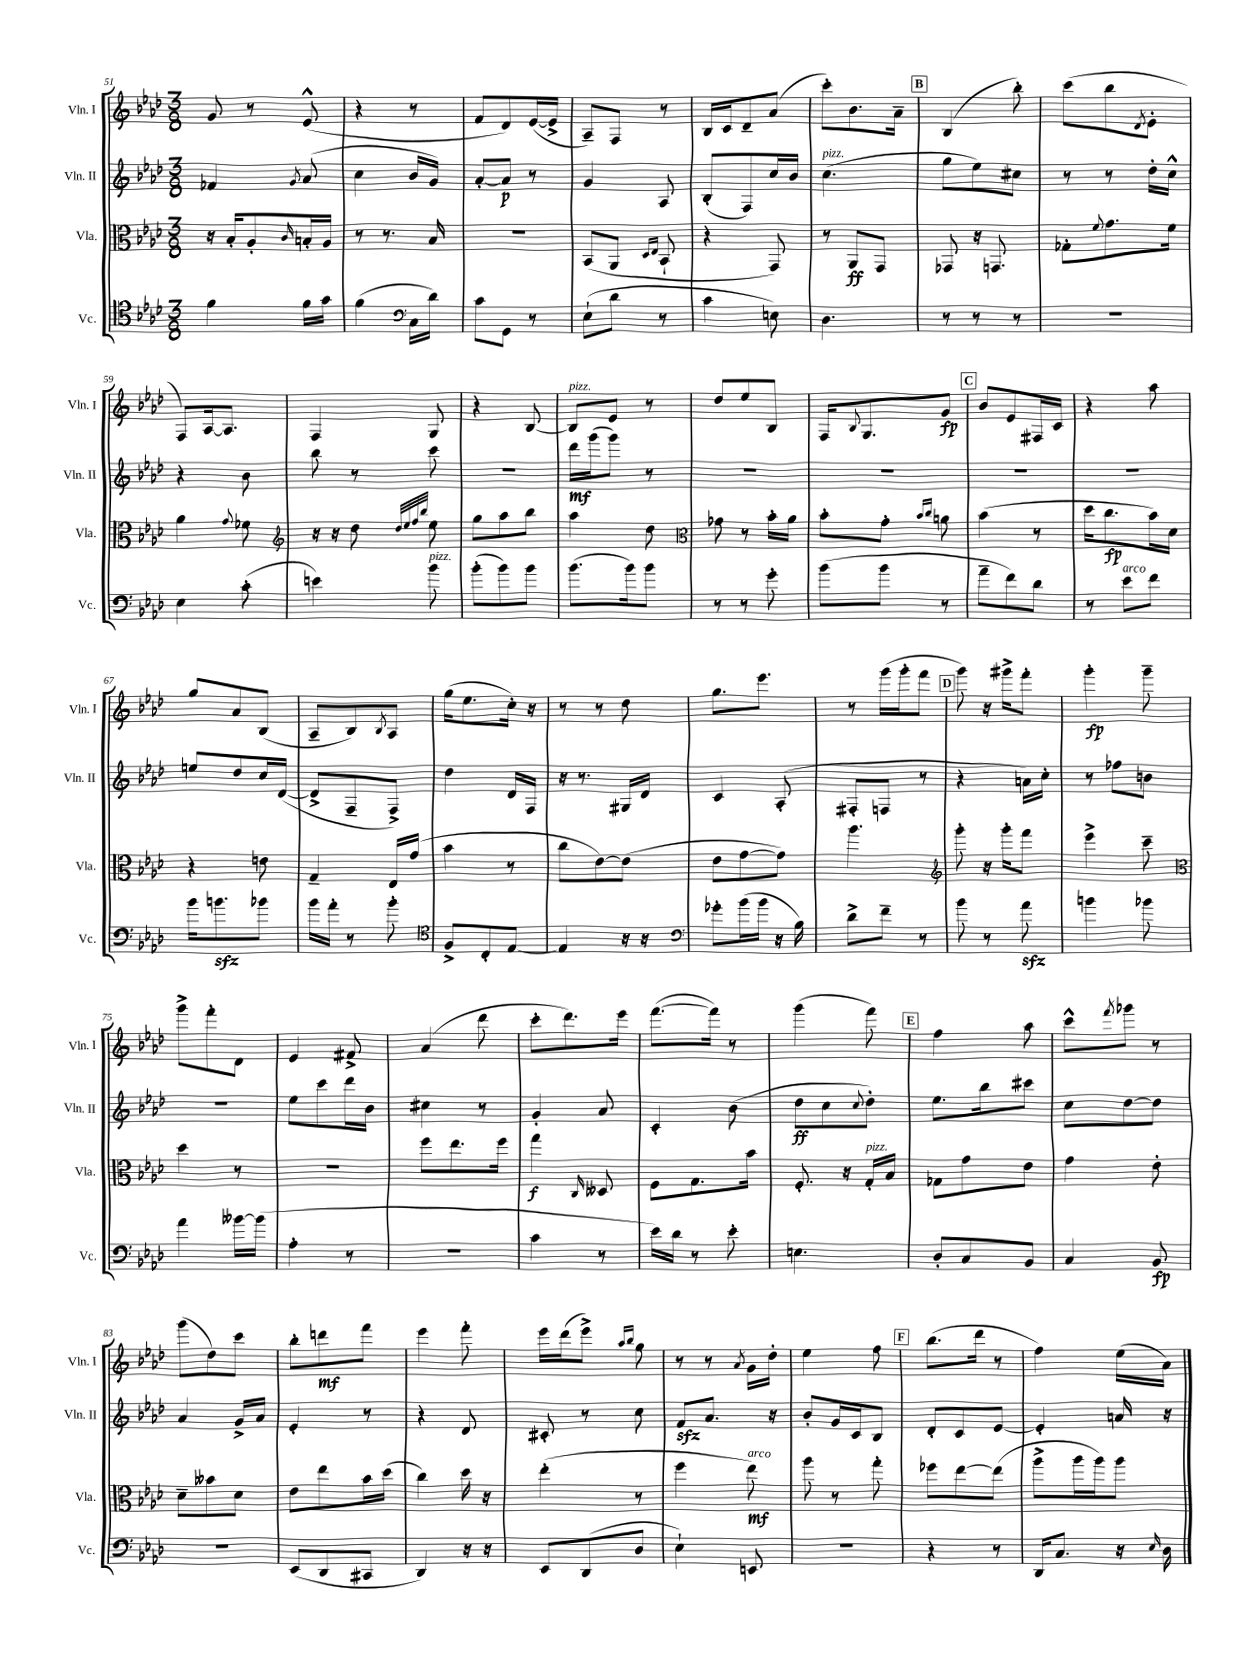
<<
\new StaffGroup <<
\new Staff = "s0" \with { instrumentName = "Vln. I" shortInstrumentName = "Vln. I" } {
    \clef treble \key aes \major \numericTimeSignature \time 3/8
    g'8 r8 ees'8-^( |
    r4 r8 |
    f'8 des'8) ees'16~( ees'16-> |
    aes8--) f8 r8 |
    bes16 c'16 des'8-- aes'8( |
    c'''8-.) bes'8. aes'16-- |
    \mark \markup { \box "B" } bes4( bes''8-.) |
    c'''8( bes''8 \acciaccatura { des'8 } ees'8-. |
    f8) aes16~ aes8. |
    f4 g8 |
    r4 bes8~ |
    bes8^\markup { \italic "pizz." } ees'8 r8 |
    des''8 ees''8 bes8 |
    f16 \appoggiatura { bes8 } g8. g'8\fp |
    \mark \markup { \box "C" } bes'8 ees'8 fis16 c'16 |
    r4 aes''8 |
    g''8 aes'8 bes8( |
    aes8-- bes8) \acciaccatura { bes8 } aes8 |
    g''16( ees''8. c''16-.) r16 |
    r8 r8 des''8 |
    g''8. ees'''8. |
    r8 g'''16( g'''16-. f'''8 |
    \mark \markup { \box "D" } g'''8) r16 gis'''16-> f'''8-. |
    g'''4-.\fp g'''8-- |
    g'''8-> f'''8-. des'8 |
    ees'4 fis'8-> |
    aes'4( des'''8 |
    c'''8-. des'''8.) ees'''16 |
    f'''8.~( f'''16) r8 |
    g'''4( f'''8) |
    \mark \markup { \box "E" } f''4 aes''8 |
    c'''8-^ \acciaccatura { f'''8 } ges'''8 r8 |
    g'''8( des''8) c'''8 |
    bes''8-. d'''8\mf f'''8 |
    ees'''4 f'''8-. |
    ees'''16 des'''16( ees'''8->) \grace { aes''16 bes''16 } g''8 |
    r8 r8 \acciaccatura { aes'8 } g'16 des''16-. |
    ees''4 f''8 |
    \mark \markup { \box "F" } bes''8.( des'''16 r8 |
    f''4) ees''16( aes'16) \bar "|." |
}
\new Staff = "s1" \with { instrumentName = "Vln. II" shortInstrumentName = "Vln. II" } {
    \clef treble \key aes \major \numericTimeSignature \time 3/8
    fes'4 \acciaccatura { g'8 } aes'8( |
    c''4 bes'16 g'16) |
    aes'8~-. aes'8\p r8 |
    g'4 aes8 |
    bes8-.( f8) c''16 bes'16 |
    c''4.^\markup { \italic "pizz." }( |
    \mark \markup { \box "B" } g''8 ees''8) cis''8 |
    r8 r8 des''16-. c''16-^ |
    r4 bes'8 |
    bes''8 r8 c'''8 |
    R4. |
    des'''16\mf g'''16( g'''8) r8 |
    R4. |
    R4. |
    \mark \markup { \box "C" } R4. |
    R4. |
    e''8 des''8 c''16 des'16~( |
    des'8-> f8-- f8->) |
    des''4 des'16 f16 |
    r16 r8. gis16 des'16 |
    c'4 aes8-.( |
    fis8-. f8 r8 |
    \mark \markup { \box "D" } r4 a'16) c''16-. |
    r8 fes''8 b'8 |
    R4. |
    ees''8 c'''8 des'''16 bes'16 |
    cis''4 r8 |
    g'4-. aes'8 |
    c'4-. bes'8( |
    des''8\ff c''8 \appoggiatura { c''8 } des''8-.) |
    \mark \markup { \box "E" } ees''8. bes''16 cis'''8 |
    c''8 des''8~ des''8 |
    aes'4 g'16-> aes'16 |
    ees'4-. r8 |
    r4 des'8 |
    cis'8-. r8 c''8 |
    f'8\sfz aes'8. r16 |
    bes'8-. g'16 c'16 bes8 |
    \mark \markup { \box "F" } des'8-. c'8 ees'8~ |
    ees'4-. a'16 r16 \bar "|." |
}
\new Staff = "s2" \with { instrumentName = "Vla." shortInstrumentName = "Vla." } {
    \clef alto \key aes \major \numericTimeSignature \time 3/8
    r16 bes16-. aes8-. \grace { c'16 } b16-. aes16 |
    r8 r8. bes16 |
    R4. |
    bes,8( aes,8 \grace { des16 ees16 } bes,8-! |
    r4 g,8) |
    r8 aes,8\ff g,8 |
    \mark \markup { \box "B" } ges,8 r16 g,8. |
    ges8-. \appoggiatura { f'8 } g'8. f'16 |
    aes'4 \appoggiatura { g'8 } fes'8 |
    \clef treble r16 r16 des''8 \grace { des''32 ees''32 f''32 bes''32 } ees''8 |
    g''8 aes''8 bes''8 |
    aes''4 des''8 |
    \clef alto ges'8 r8 bes'16-. aes'16 |
    bes'8-. g'8-. \grace { bes'16 c''16 } a'8 |
    \mark \markup { \box "C" } bes'4( r8 |
    des''16 c''8.\fp bes'16) des'16 |
    r4 e'8 |
    g4-- ees16 g'16( |
    bes'4 r8 |
    c''8 ees'8~) ees'8( |
    ees'8 g'8~ g'8) |
    aes''4. |
    \mark \markup { \box "D" } \clef treble g'''8-. r16 g'''16-. f'''8 |
    ees'''4-> c'''8-- |
    \clef alto des''4 r8 |
    R4. |
    f''8 ees''8. f''16 |
    g''4\f \grace { c16 } deses8 |
    f8 g8. bes'16 |
    f8.-. r16 g16-.^\markup { \italic "pizz." } bes16 |
    \mark \markup { \box "E" } ges8 g'8 ees'8 |
    g'4 ees'8-. |
    des'8-- beses'8 des'8 |
    ees'8 ees''8 bes'16 des''16( |
    c''4) des''16 r16 |
    ees''4-.( r8 |
    f''4 ees''8\mf^\markup { \italic "arco" }) |
    aes''8 r8 g''8-. |
    \mark \markup { \box "F" } fes''8 ees''8~ ees''8( |
    aes''8-> aes''16 aes''16) aes''8 \bar "|." |
}
\new Staff = "s3" \with { instrumentName = "Vc." shortInstrumentName = "Vc." } {
    \clef tenor \key aes \major \numericTimeSignature \time 3/8
    f'4 f'16 g'16 |
    f'4( \clef bass c16 des'16) |
    c'8 g,8 r8 |
    ees8-!( des'8 r8 |
    c'4 e8) |
    des4. |
    \mark \markup { \box "B" } r8 r8 r8 |
    R4. |
    ees4 c'8-.( |
    e'4) bes'8^\markup { \italic "pizz." } |
    bes'8-.( bes'8) bes'8 |
    bes'8.( bes'16) bes'8 |
    r8 r8 g'8-. |
    bes'8( bes'8 r8 |
    \mark \markup { \box "C" } aes'8-- f'8) des'8 |
    r8 ees'8^\markup { \italic "arco" } f'8 |
    bes'16 b'8.\sfz bes'8 |
    bes'16 aes'16-. r8 bes'8-. |
    \clef tenor f8-> c8-. ees8~ |
    ees4 r16 r16 |
    \clef bass ges'8-. bes'16( bes'16 r16 bes16) |
    des'8-> f'8-- r8 |
    \mark \markup { \box "D" } bes'8 r8 aes'8\sfz |
    b'4 bes'8 |
    aes'4 beses'16~ beses'16( |
    aes4-. r8 |
    R4. |
    c'4 r8 |
    ees'16) des'16 r8 ees'8-. |
    e4. |
    \mark \markup { \box "E" } des8-. c8 bes,8 |
    c4 bes,8\fp |
    R4. |
    ees,8( des,8 cis,8 |
    des,4) r16 r16 |
    ees,8 des,8( des8 |
    ees4-!) e,8 |
    R4. |
    \mark \markup { \box "F" } r4 r8 |
    des,16 c8. r16 \grace { ees16 } des16 \bar "|." |
}
>>
>>
\layout { \context { \Score currentBarNumber = #51 } }
